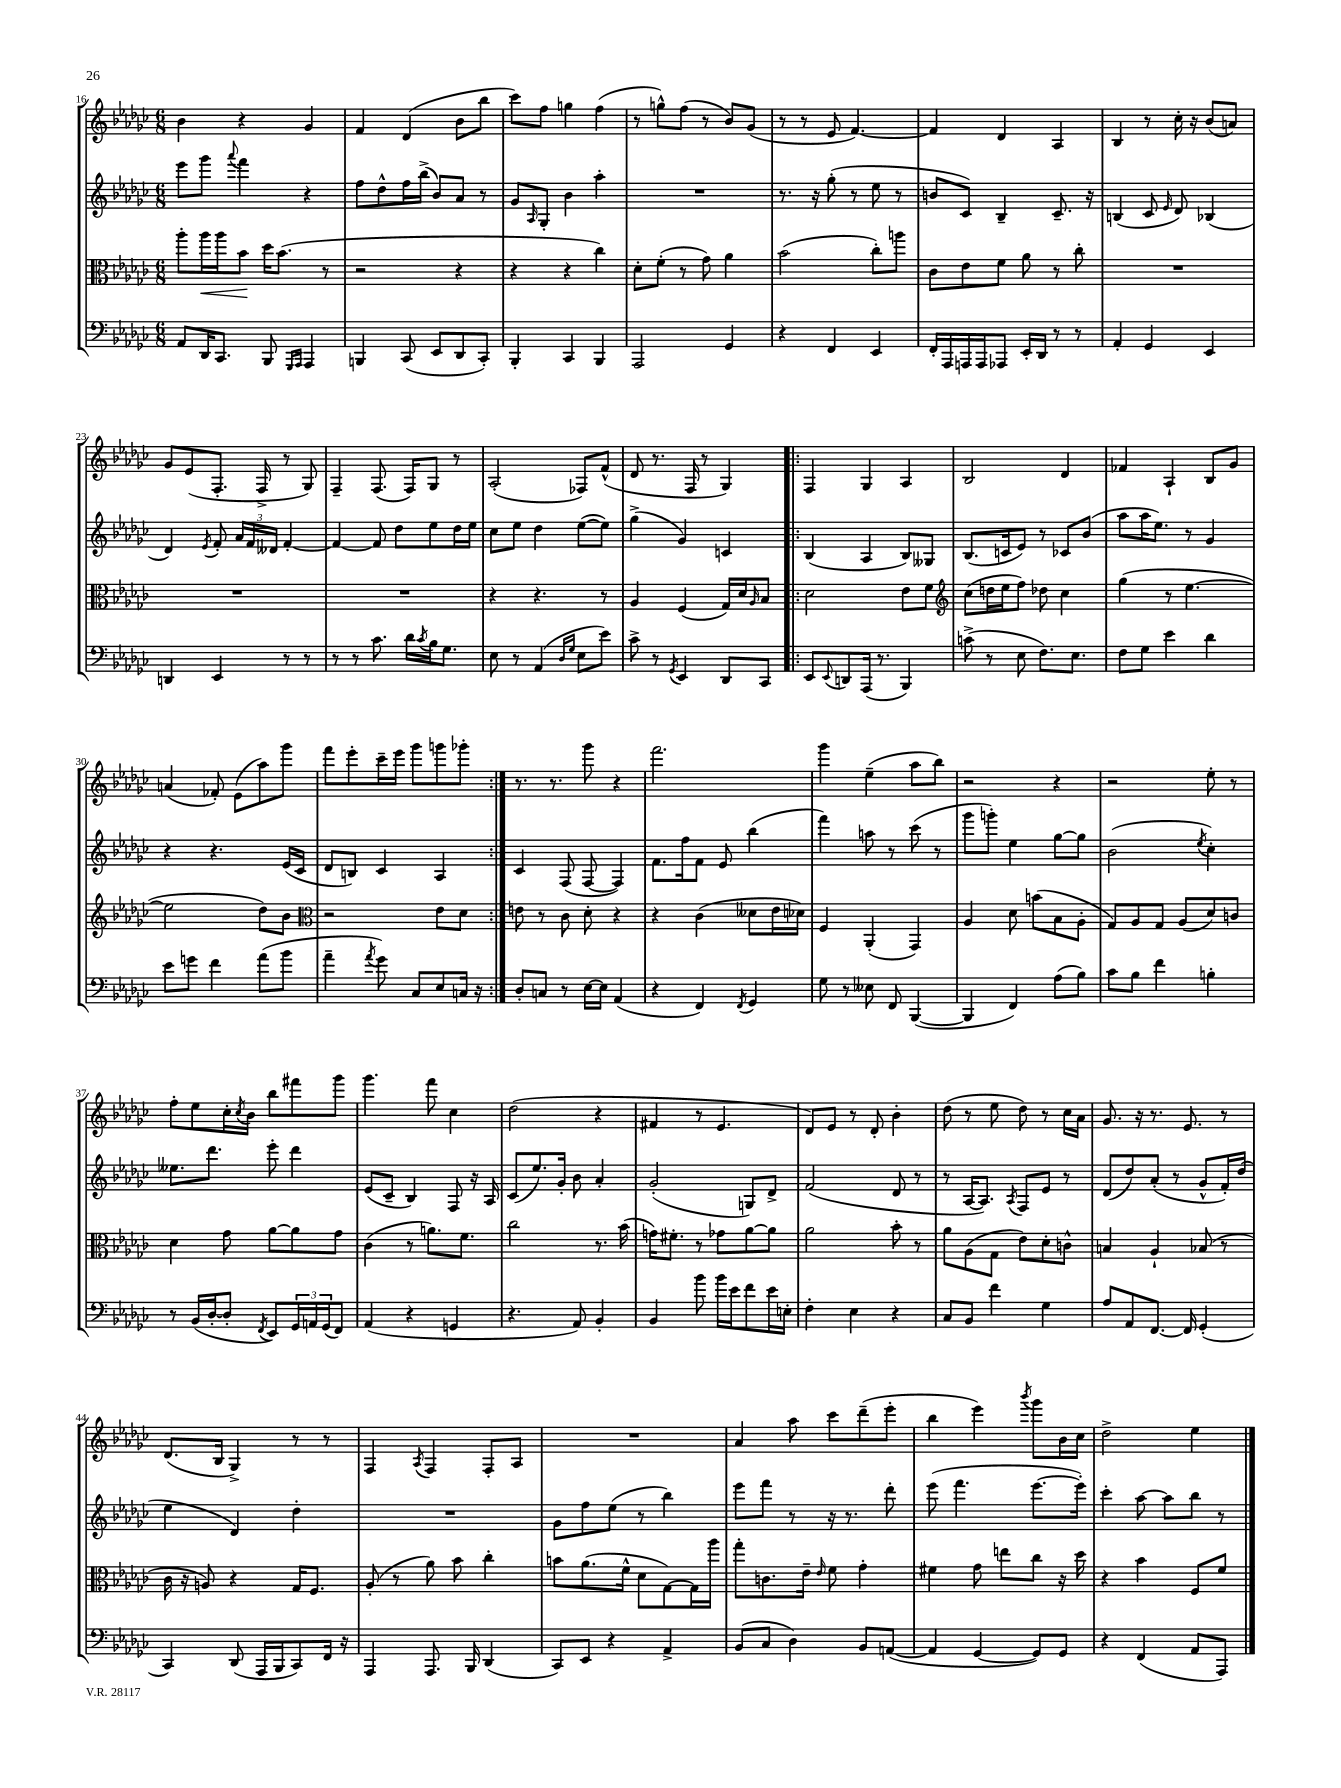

**kern	**kern	**kern	**kern
*staff4	*staff3	*staff2	*staff1
*clefF4	*clefC3	*clefG2	*clefG2
*k[b-e-a-d-g-c-]	*k[b-e-a-d-g-c-]	*k[b-e-a-d-g-c-]	*k[b-e-a-d-g-c-]
*M6/8	*M6/8	*M6/8	*M6/8
8AA-/L	8aa-'\L	8eee-\L	4b-\
16DD-/K	16aa-\L	8ggg-\J	.
8.CC-/J	16aa-\J	.	.
.	.	8qqaaa-/	.
.	8b-\J	4fff\	4r
8BBB-/	16dd-\LK	.	.
.	(8.b-\J	.	.
16qqGGG-/LL	.	.	.
16qqAAA-/JJ	.	.	.
4AAA-/	.	4r	4g-/
.	8r	.	.
=	=	=	=
4BBB/	2r	8ff\L	4f/
.	.	8dd-^^\	.
(8CC-/	.	16ff\L	(4d-/
.	.	(16bb-^\JJ	.
8EE-/L	.	8b-/L)	.
8DD-/	4r	8a-/J	8b-\L
8CC-'/J)	.	8r	8bb-\J
=	=	=	=
4BBB-'/	4r	8g-/L	8ccc-\L)
.	.	16qqA-/	.
.	.	8G-'/J	8ff\J
4CC-/	4r	4b-\	4gg\
4BBB-/	4cc-\)	4aa-'\	(4ff\
=	=	=	=
2AAA-/	8d-'\L	2.r	8r
.	(8f'\J	.	8gg^^\L)
.	8r	.	(8ff\J
.	8g-\)	.	8r
4GG-/	4a-\	.	8b-/L)
.	.	.	(8g-/J
=	=	=	=
4r	(2b-\	8.r	8r
.	.	.	8r
.	.	16r	.
4FF/	.	(8gg-'\	8e-/
.	.	8r	[4.f/)
4EE-/	8cc-'\L)	8ee-\	.
.	8aa\J	8r	.
=	=	=	=
16FF'/LL	8c-\L	8b/L	4f/]
16AAA-/	.	.	.
16AAA/	8e-\	8c-/J)	.
16AAA/J	.	.	.
8AAA-/J	8f\J	4B-~/	4d-/
16EE-'/LL	8a-\	.	.
16DD-/JJ	.	.	.
8r	8r	8.c-~/	4A-/
8r	8cc-'\	.	.
.	.	16r	.
=	=	=	=
4AA-'/	2.r	(4B/	4B-/
4GG-/	.	8c-/	8r
.	.	16qqe-/	.
.	.	8d-/)	16cc-'\
.	.	.	16r
4EE-/	.	(4B-/	(8b-/L
.	.	.	8a/J)
=	=	=	=
4DD/	2.r	4d-/)	8g-/L
.	.	.	(8e-/
.	.	8qe-/	.
4EE-/	.	8f'/	8.F'/J
.	.	24a-/LL	.
.	.	24f/	.
.	.	.	16F^/
.	.	24d--/JJ	.
8r	.	[4f'/	8r
8r	.	.	8G-/)
=	=	=	=
8r	2.r	4f/_	4F~/
8r	.	.	.
8.c-\	.	8f/]	(8.F/
.	.	8dd-\L	.
16d-\LL	.	.	16F/LK)
8qc-/	.	.	.
16B-\J	.	8ee-\	8G-/J
8.G-\J	.	.	.
.	.	16dd-\L	8r
.	.	16ee-\JJ	.
=	=	=	=
8E-\	4r	8cc-\L	(2A-'/
8r	.	8ee-\J	.
(4AA-/	4.r	4dd-\	.
16qqD-/LL	.	.	.
16qqG-/JJ	.	.	.
8E-\L	.	([8ee-\L	8F-/L)
8e-\J)	8r	8ee-\]J)	(8f^^/J
=	=	=	=
8c-^\	4A-/	(4gg-^\	8d-/
8r	.	.	8.r
8qGG-/	.	.	.
4EE-/	(4F/	4g-/)	.
.	.	.	16F/
.	.	.	8r
8DD-/L	16G-/LL)	4c/	4G-/)
.	16d-/J	.	.
.	16qqA-/	.	.
8CC-/J	8B-/J	.	.
=!|:	=!|:	=!|:	=!|:
8EE-/L	2d-\	(4B-/	4F/
8qqEE-/	.	.	.
8DD/	.	.	.
(16AAA-/Jk	.	4A-/	4G-/
8.r	.	.	.
4BBB-/)	8e-\L	8B-/L)	4A-/
.	8f\J	8G--/J	.
=	=	=	=
*	*clefG2	*	*
(8c^\	(8cc-\L	(8.B-/L	2B-/
8r	16dd\L	.	.
.	16ee-\J	16c/k	.
8E-\	8ff\J)	8e-/J)	.
8.F\L)	8dd-\	8r	.
.	4cc-\	8c-/L	4d-/
8.E-\J	.	.	.
.	.	(8b-/J	.
=	=	=	=
8F\L	(4gg-\	8aa-\L	4f-/
8G-\J	.	16aa-\K	.
.	.	8.ee-\J)	.
4e-\	8r	.	4A-`/
.	[4.ee-\	8r	.
4d-\	.	4g-/	8B-/L
.	.	.	8g-/J
=	=	=	=
8e-\L	2ee-\]	4r	(4a/
8g\J	.	.	.
4f\	.	4.r	8f-'/)
.	.	.	(8e-\L
(8a-\L	8dd-\L)	.	8aa-\)
8b-\J	8b-\J	(16e-/LL	8ggg-\J
.	.	16c-/JJ	.
=	=	=	=
*	*clefC3	*	*
4a-~\	2r	8d-/L	8fff\L
.	.	8B/J)	8eee-'\
8qa-/	.	.	.
8g-\)	.	4c-/	16ccc-~\L
.	.	.	16eee-\JJ
8C-/L	.	.	8ggg-\L
8E-/	8e-\L	4A-/	8ggg\
16C/Jk	8d-\J	.	8ggg-'\J
16r	.	.	.
=:|!	=:|!	=:|!	=:|!
8D-'/L	8e\	4c-/	8.r
8C/J	8r	.	.
.	.	.	8.r
8r	8c-\	(8F/	.
[16E-\LL	8d-'\	[8F/	8ggg-\
16E-\]JJ	.	.	.
(4AA-/	4r	4F/])	4r
=	=	=	=
4r	4r	8.f\L	2.fff\
.	.	16ff\k	.
4FF/)	(4c-\	8f\J	.
.	.	8e-/	.
8qFF/	.	.	.
4GG-/	8d--\L	(4bb-\	.
.	16e-\L	.	.
.	16d-\JJ)	.	.
=	=	=	=
8G-\	4F/	4fff\)	4ggg-\
8r	.	.	.
8E--\	(4AA-'/	8aa\	(4ee-~\
8FF/	.	8r	.
([4BBB-/	4GG-/)	(8ccc-\	8aa-\L
.	.	8r	8bb-\J)
=	=	=	=
4BBB-/]	4A-/	8ggg-\L	2r
.	.	8ggg'\J)	.
4FF/)	8d-\	4ee-\	.
.	(8b\L	.	.
(8A-\L	8B-\	[8gg-\L	4r
8B-\J)	8A-'\J	8gg-\]J	.
=	=	=	=
8c-\L	8G-/L)	(2b-\	2r
8B-\J	8A-/	.	.
4f\	8G-/J	.	.
.	(8A-/L	.	.
.	.	8qee-/	.
4B'\	8d-/)	4cc-'\)	8ee-'\
.	8c/J	.	8r
=	=	=	=
8r	4d-\	8.ee--\L	8ff'\L
(16BB-/LL	.	.	8ee-\
[16D-'/J	.	8.ddd-\J	.
8D-'/]J	8g-\	.	16cc-'\L
.	.	.	8qcc-/
.	.	.	16b-\JJ
8qFF/	.	.	.
8EE-/L)	[8a-\L	8eee-'\	8bb-\L
24GG-/L	8a-\]	4ddd-\	8fff#\
24AA/	.	.	.
(24GG-/J	.	.	.
8FF/J)	8g-\J	.	8ggg-\J
=	=	=	=
(4AA-/	(4c-\	(8e-/L	4.ggg-\
.	.	8c-~/J	.
4r	8r	4B-/)	.
.	8.a\L)	.	8fff\
4GG/	.	8F/	4cc-\
.	8.f\J	.	.
.	.	16r	.
.	.	16A-/	.
=	=	=	=
4.r	2cc-\	(8c-/L	(2dd-\
.	.	8.ee-/)	.
.	.	16g-'/Jk	.
8AA-/)	.	8b-\	.
4BB-'/	8.r	4a-'/	4r
.	(16b-\	.	.
=	=	=	=
4BB-/	16g\LK)	(2g-'/	4f#/
.	8.f#'\J	.	.
8b-\	8r	.	8r
16b-\LL	8g-\L	.	4.e-/
16e-\J	.	.	.
8f\	[8a-\	8G/L)	.
16e-\L	8a-\]J	8d-^/J	.
16E'\JJ	.	.	.
=	=	=	=
4F'\	2a-\	(2f/	8d-/L)
.	.	.	8e-/J
4E-\	.	.	8r
.	.	.	8d-'/
4r	8b-'\	8d-/	4b-'\
.	8r	8r	.
=	=	=	=
8C-/L	8a-\L	8r	(8dd-\
8BB-/J	(8A-\	[16A-/LK	8r
.	.	8.A-/]J)	.
4f\	8G-\J	.	8ee-\
.	.	8qA-/	.
.	8e-\L)	8F/L	8dd-\)
4G-\	8d-'\	8e-/J	8r
.	8c^^\J	8r	16cc-\LL
.	.	.	16a-\JJ
=	=	=	=
8A-/L	4B/	(8d-/L	8.g-/
8AA-/	.	8dd-/)	.
.	.	.	16r
[8.FF/J	4A-`/	(8a-'/J	8.r
.	.	8r	.
16FF/]	.	.	8.e-/
(4GG-'/	(8B-/	8g-^^/L	.
.	8r	16f'/L)	8r
.	.	(16dd-/JJ	.
=	=	=	=
4CC-/)	16c-\	4ee-\	(8.d-/L
.	16r	.	.
.	8A/)	.	.
.	.	.	16B-/Jk
(8DD-/	4r	4d-/)	4G-^/)
16AAA-/LL	.	.	.
16BBB-/J	.	.	.
8CC-/)	16G-/LK	4dd-'\	8r
.	8.F/J	.	.
16FF/Jk	.	.	8r
16r	.	.	.
=	=	=	=
4AAA-/	(8A-'/	2.r	4F/
.	8r	.	.
.	.	.	8qA-/
8.AAA-/	8a-\)	.	4F/
.	8b-\	.	.
16BBB-/	.	.	.
(4DD-/	4cc-'\	.	8F'/L
.	.	.	8A-/J
=	=	=	=
8CC-/L)	8b\L	8g-\L	2.r
8EE-/J	(8.a-\	8ff\	.
4r	.	(8ee-\J	.
.	16f^^\Jk	.	.
.	8d-\L	8r	.
4AA-^/	[8G-\)	4bb-\)	.
.	16G-\]L	.	.
.	16aa-\JJ	.	.
=	=	=	=
(8BB-/L	8gg-'\L	8eee-\L	4a-/
8C-/J	8.c\	8fff\J	.
4D-\)	.	8r	8aa-\
.	16e-~\Jk	.	.
.	16qqe-/	.	.
.	8f\	16r	8ccc-\L
.	.	8.r	.
8BB-/L	4g-'\	.	(8ddd-~\
([8AA/J	.	8ddd-'\	8eee-'\J
=	=	=	=
4AA/]	4f#\	(8eee-\	4bb-\
.	.	4.fff\	.
[4GG-/	8g-\	.	4eee-\)
.	8ee\L	.	.
.	.	.	8qbbb-/
8GG-/]L)	8cc-\J	[8.eee-\L	8ggg-\L
8GG-/J	16r	.	16b-\L
.	16dd-\	16eee-'\]Jk)	16cc-\JJ
=	=	=	=
4r	4r	4ccc-'\	2dd-^\
(4FF/	4b-\	[8aa-\	.
.	.	8aa-\]L	.
8AA-/L	8F/L	8bb-\J	4ee-\
8AAA-/J)	8f/J	8r	.
==	==	==	==
*-	*-	*-	*-
